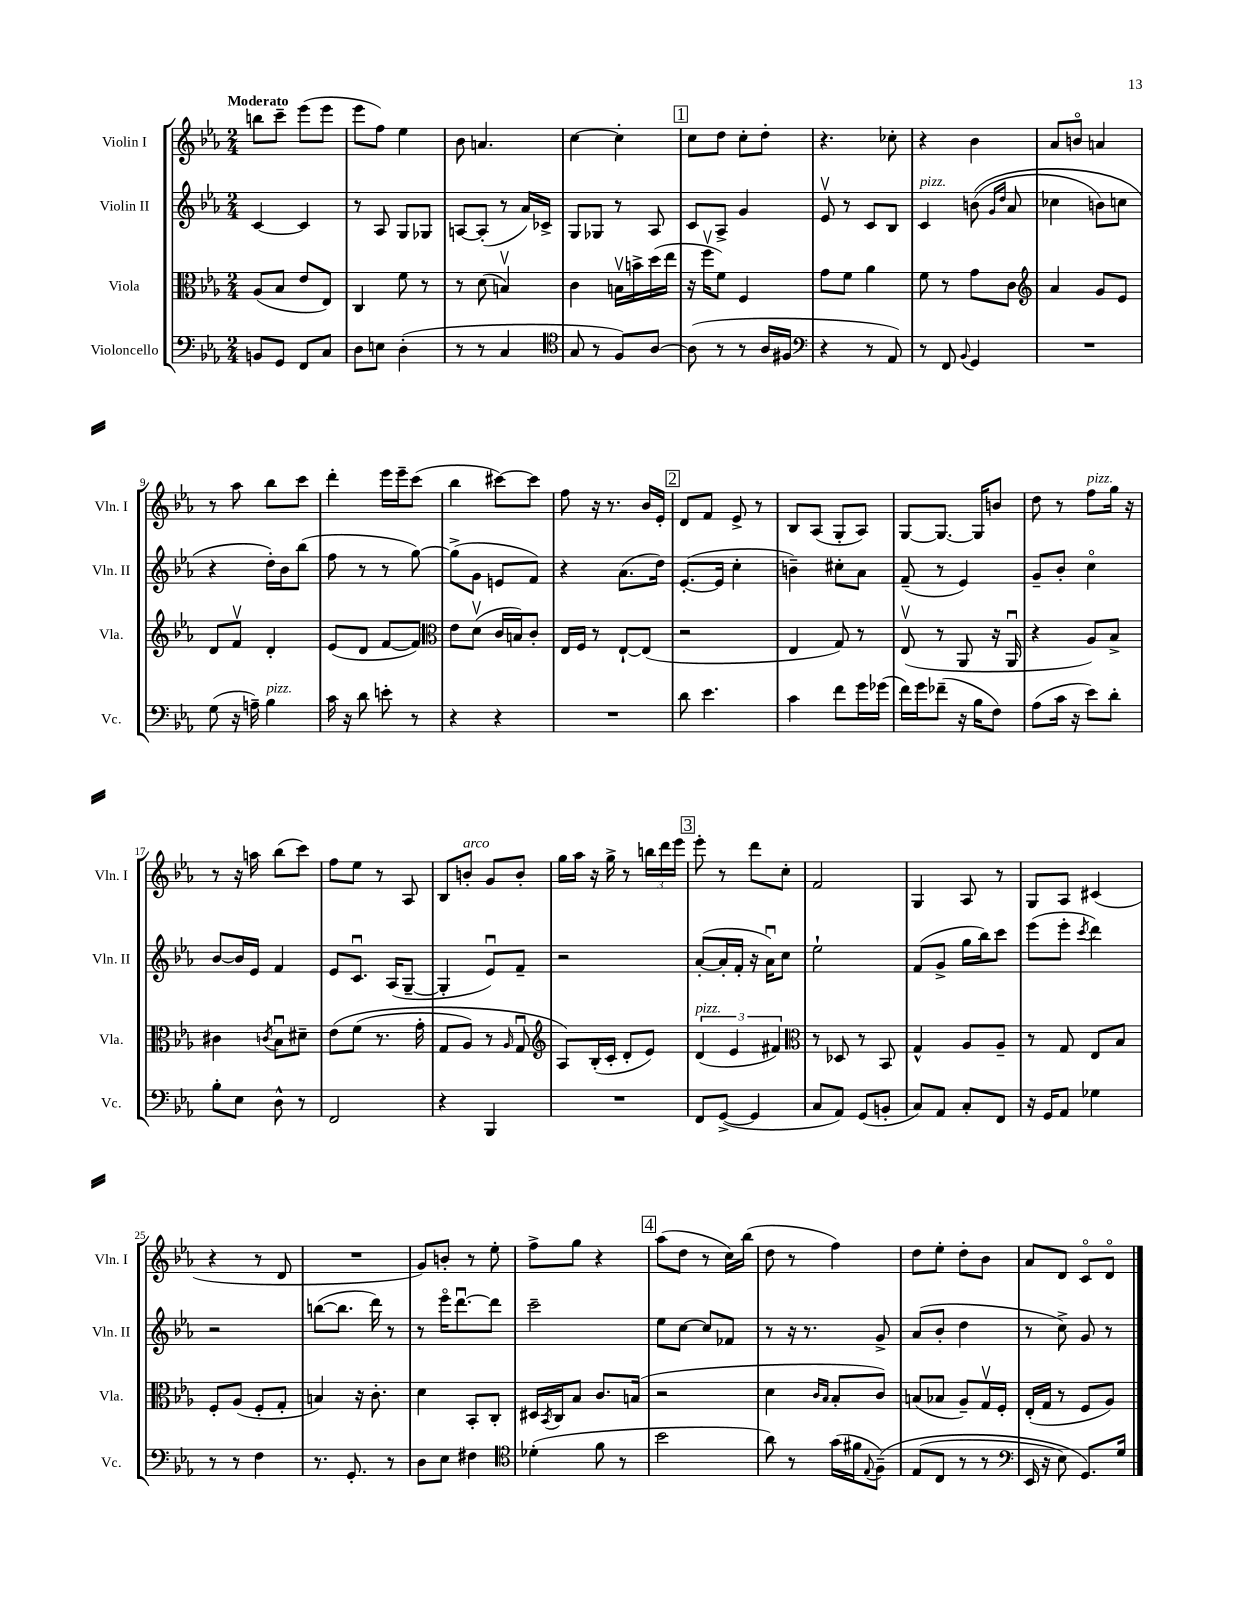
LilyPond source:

<<
\new StaffGroup <<
\new Staff = "s0" \with { instrumentName = "Violin I" shortInstrumentName = "Vln. I" } {
    \clef treble \key ees \major \numericTimeSignature \time 2/4 \tempo "Moderato"
    b''8 c'''8-- ees'''8( ees'''8 |
    ees'''8 f''8) ees''4 |
    bes'8 a'4. |
    c''4~ c''4-. |
    \mark \markup { \box "1" } c''8 d''8 c''8-. d''8-. |
    r4. ces''8-. |
    r4 bes'4 |
    aes'8 b'8\flageolet a'4 |
    r8 aes''8 bes''8 c'''8 |
    d'''4-. ees'''16 ees'''16-- c'''8( |
    bes''4 cis'''8~) cis'''8 |
    f''8 r16 r8. bes'16 ees'16-. |
    \mark \markup { \box "2" } d'8 f'8 ees'8-> r8 |
    bes8 aes8( g8-. aes8) |
    g8~ g8.~ g16 b'8 |
    d''8 r8 f''8^\markup { \italic "pizz." } g''16 r16 |
    r8 r16 a''16 bes''8( c'''8) |
    f''8 ees''8 r8 aes8 |
    bes8 b'8-.^\markup { \italic "arco" } g'8 b'8-. |
    g''16 aes''16 r16 g''16-> r8 \tuplet 3/2 { b''16 d'''16 ees'''16 } |
    \mark \markup { \box "3" } ees'''8-. r8 d'''8 c''8-. |
    f'2 |
    g4 aes8 r8 |
    g8 aes8 cis'4( |
    r4 r8 d'8 |
    R2 |
    g'8) b'8-. r8 ees''8-. |
    f''8-> g''8 r4 |
    \mark \markup { \box "4" } aes''8( d''8 r8 c''16) bes''16( |
    d''8 r8 f''4) |
    d''8 ees''8-. d''8-. bes'8 |
    aes'8 d'8 c'8\flageolet d'8\flageolet \bar "|." |
}
\new Staff = "s1" \with { instrumentName = "Violin II" shortInstrumentName = "Vln. II" } {
    \clef treble \key ees \major \numericTimeSignature \time 2/4
    c'4~ c'4 |
    r8 aes8 g8 ges8 |
    a8~ a8-.( r8 aes'16) ces'16-> |
    g8 ges8 r8 aes8 |
    \mark \markup { \box "1" } c'8 aes8-> g'4 |
    ees'8\upbow r8 c'8 bes8 |
    c'4^\markup { \italic "pizz." } b'8(\( \grace { g'16 d''16 } aes'8 |
    ces''4 b'8) c''8 |
    r4 d''16-.\) bes'16 bes''8( |
    f''8 r8 r8 g''8~) |
    g''8->( g'8 e'8 f'8) |
    r4 aes'8.( d''16) |
    \mark \markup { \box "2" } ees'8.~-.( ees'16 c''4-. |
    b'4--) cis''8-. aes'8 |
    f'8--( r8 ees'4) |
    g'8-- bes'8-. c''4\flageolet |
    bes'8~ bes'16 ees'16 f'4 |
    ees'8 c'8.\downbow aes16( g8~-- |
    g4-. ees'8\downbow) f'8-- |
    r2 |
    \mark \markup { \box "3" } aes'8~-.( aes'16-. f'16-. r16 aes'16\downbow) c''8 |
    ees''2-! |
    f'8( g'8-> g''16 bes''16) c'''8 |
    ees'''8( ees'''8-. \acciaccatura { c'''8 } d'''4) |
    r2 |
    b''8~( b''8. d'''16) r8 |
    r8 ees'''16\flageolet d'''8.~\downbow d'''8 |
    c'''2-- |
    \mark \markup { \box "4" } ees''8 c''8~ c''8 fes'8 |
    r8 r16 r8. g'8-> |
    aes'8( bes'8-. d''4 |
    r8 c''8->) g'8 r8 \bar "|." |
}
\new Staff = "s2" \with { instrumentName = "Viola" shortInstrumentName = "Vla." } {
    \clef alto \key ees \major \numericTimeSignature \time 2/4
    aes8( bes8 ees'8 ees8) |
    c4 f'8 r8 |
    r8 d'8( b4\upbow) |
    c'4 b16\upbow b'16-> d''16( ees''16 |
    \mark \markup { \box "1" } r16 f''16\upbow f'8) f4 |
    g'8 f'8 aes'4 |
    f'8 r8 g'8 c'8 |
    \clef treble aes'4 g'8 ees'8 |
    d'8 f'8\upbow d'4-. |
    ees'8( d'8 f'8~ f'8) |
    \clef alto ees'8 d'8\upbow( c'16 b16) c'8-. |
    ees16 f16 r8 ees8~-! ees8( |
    \mark \markup { \box "2" } r2 |
    ees4 g8) r8 |
    ees8\upbow( r8 aes,8 r16 aes,16\downbow |
    r4 aes8) bes8-> |
    cis'4 \acciaccatura { c'8 } bes8\downbow dis'8-- |
    ees'8\( f'8( r8. g'16-. |
    g8 aes8) r8 \grace { aes16 } g8\downbow |
    \clef treble aes8\) bes16-.( c'16-. d'8-. ees'8) |
    \mark \markup { \box "3" } \tuplet 3/2 { d'4^\markup { \italic "pizz." }( ees'4 fis'4) } |
    \clef alto r8 des8 r8 bes,8 |
    g4-^ aes8 aes8-- |
    r8 g8 ees8 bes8 |
    f8-. aes8( f8-. g8-. |
    b4) r16 c'8.-. |
    d'4 bes,8-. c8-. |
    dis16 \acciaccatura { bes,8 } c16 bes8 c'8. b16( |
    \mark \markup { \box "4" } r2 |
    d'4 \grace { c'16 bes16 } bes8-. c'8) |
    b8( bes8 aes8--) g16\upbow f16-. |
    ees16-.( g16 r8 f8 aes8) \bar "|." |
}
\new Staff = "s3" \with { instrumentName = "Violoncello" shortInstrumentName = "Vc." } {
    \clef bass \key ees \major \numericTimeSignature \time 2/4
    b,8 g,8 f,8 c8 |
    d8 e8 d4-.( |
    r8 r8 c4 |
    \clef tenor g8 r8 f8) aes8~ |
    \mark \markup { \box "1" } aes8( r8 r8 aes16 fis16 |
    \clef bass r4 r8 aes,8) |
    r8 f,8 \appoggiatura { bes,8 } g,4 |
    R2 |
    g8( r16 a16--) bes4^\markup { \italic "pizz." } |
    c'16 r16 d'8 e'8-. r8 |
    r4 r4 |
    R2 |
    \mark \markup { \box "2" } d'8 ees'4. |
    c'4 f'8 g'16 ges'16( |
    f'16) g'16 fes'8--( r16 bes16 f8) |
    aes8( c'16 r16 ees'8) d'8-. |
    bes8-. ees8 d8-^ r8 |
    f,2 |
    r4 bes,,4 |
    R2 |
    \mark \markup { \box "3" } f,8 g,8~->( g,4 |
    c8 aes,8) g,8( b,8-. |
    c8) aes,8 c8-. f,8 |
    r16 g,16 aes,8 ges4 |
    r8 r8 f4 |
    r8. g,8.-. r8 |
    d8 ees8 fis4 |
    \clef tenor des'4-.( f'8 r8 |
    \mark \markup { \box "4" } bes'2 |
    aes'8) r8 g'16( fis'16 \appoggiatura { ees8 } f8--)\( |
    ees8( c8 r8 r8 |
    \clef bass ees,16 r16 ees8) g,8.\) g16 \bar "|." |
}
>>
>>
